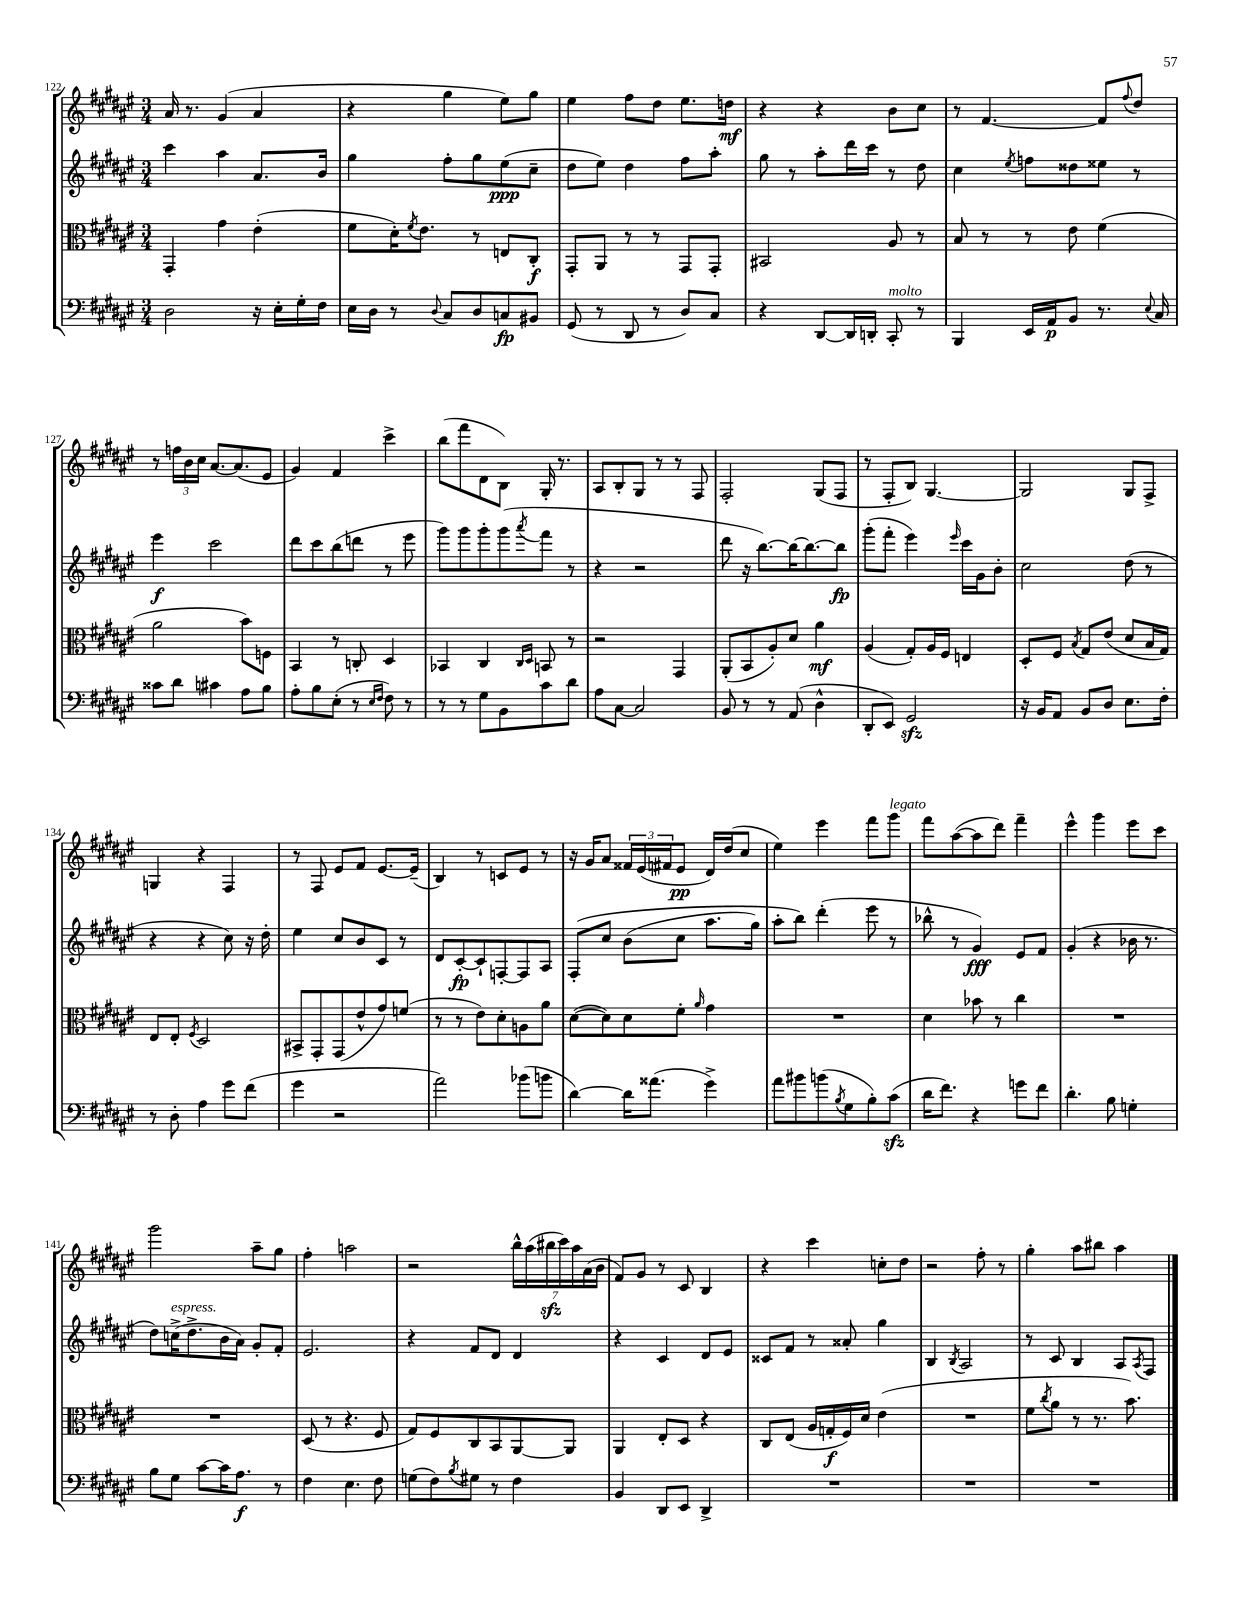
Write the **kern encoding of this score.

**kern	**dynam	**kern	**dynam	**kern	**dynam	**kern	**dynam
*part4	*part4	*part3	*part3	*part2	*part2	*part1	*part1
*staff4	*staff4	*staff3	*staff3	*staff2	*staff2	*staff1	*staff1
*clefF4	*	*clefC3	*	*clefG2	*	*clefG2	*
*k[f#c#g#d#a#e#]	*	*k[f#c#g#d#a#e#]	*	*k[f#c#g#d#a#e#]	*	*k[f#c#g#d#a#e#]	*
*M3/4	*	*M3/4	*	*M3/4	*	*M3/4	*
=122	=122	=122	=122	=122	=122	=122	=122
2D#\	.	4GG#'/	.	4ccc#\	.	16a#/	.
.	.	.	.	.	.	8.r	.
.	.	4g#\	.	4aa#\	.	(4g#/	.
16r	.	(4e#'\	.	8.a#/L	.	4a#/	.
16E#'\LL	.	.	.	.	.	.	.
16G#'\	.	.	.	.	.	.	.
16F#\JJ	.	.	.	16b/Jk	.	.	.
=123	=123	=123	=123	=123	=123	=123	=123
16E#\LL	.	8f#\L	.	4gg#\	.	4r	.
16D#\JJ	.	.	.	.	.	.	.
8r	.	16d#'\K)	.	.	.	.	.
.	.	8qf#/	.	.	.	.	.
.	.	8.e#\J	.	.	.	.	.
8qqD#/	.	.	.	.	.	.	.
8C#/L	.	.	.	8ff#'\L	.	4gg#\	.
8D#/	.	8r	.	8gg#\	.	.	.
8Cn/	fp	8En/L	.	(8ee#\	ppp	8ee#\L)	.
8BB#X/J	.	8C#'/J	f	8cc#~\J	.	8gg#\J	.
=124	=124	=124	=124	=124	=124	=124	=124
(8GG#/	.	8GG#'/L	.	8dd#\L	.	4ee#\	.
8r	.	8AA#/J	.	8ee#\J)	.	.	.
8DD#/	.	8r	.	4dd#\	.	8ff#\L	.
8r	.	8r	.	.	.	8dd#\J	.
8D#/L)	.	8GG#/L	.	8ff#\L	.	8.ee#\L	.
8C#/J	.	8GG#'/J	.	8aa#'\J	.	.	.
.	.	.	.	.	.	16ddn\Jk	mf
=125	=125	=125	=125	=125	=125	=125	=125
4r	.	2BB#X/	.	8gg#\	.	4r	.
.	.	.	.	8r	.	.	.
[8DD#/L	.	.	.	8aa#'\L	.	4r	.
16DD#/L]	.	.	.	16ddd#\L	.	.	.
16DDn'/JJ	.	.	.	16ccc#\JJ	.	.	.
!LO:TX:a:i:t=molto	!	!	!	!	!	!	!
8CC#'/	.	8A#/	.	8r	.	8b\L	.
8r	.	8r	.	8dd#\	.	8cc#\J	.
=126	=126	=126	=126	=126	=126	=126	=126
4BBB/	.	8B/	.	4cc#\	.	8r	.
.	.	8r	.	.	.	[4.f#/	.
.	.	.	.	8qee#/	.	.	.
16EE#/LL	.	8r	.	8ffn\L	.	.	.
16AA#/J	p	.	.	.	.	.	.
8BB/J	.	8e#\	.	8dd##X\	.	.	.
8.r	.	(4f#\	.	8ee##X\J	.	8f#/L]	.
.	.	.	.	.	.	8qqff#/	.
.	.	.	.	8r	.	8dd#/J	.
8qqE#/	.	.	.	.	.	.	.
16C#/	.	.	.	.	.	.	.
!!LO:LB:g=z
=127	=127	=127	=127	=127	=127	=127	=127
8c##X\L	.	2a#\	.	4eee#\	f	8r	.
8d#\J	.	.	.	.	.	24ffn\LL	.
.	.	.	.	.	.	24b\	.
.	.	.	.	.	.	24cc#\JJ	.
4c#X\	.	.	.	2ccc#\	.	[8.a#/L	.
.	.	.	.	.	.	(8.a#/]	.
8A#\L	.	8b\L)	.	.	.	.	.
8B\J	.	8Fn\J	.	.	.	8e#/J	.
=128	=128	=128	=128	=128	=128	=128	=128
8A#'\L	.	4BB/	.	8ddd#\L	.	4g#/)	.
8B\	.	.	.	8ccc#\	.	.	.
(8E#'\J	.	8r	.	(8bb\	.	4f#/	.
8r	.	8Cn'/	.	8dddn\J	.	.	.
16qqE#/LL	.	.	.	.	.	.	.
16qqF#/JJ	.	.	.	.	.	.	.
8F#\)	.	4D#/	.	8r	.	4ccc#^\	.
8r	.	.	.	8eee#\	.	.	.
=129	=129	=129	=129	=129	=129	=129	=129
8r	.	4BB-X/	.	8ggg#\L)	.	(8bb\L	.
8r	.	.	.	8ggg#\	.	8fff#\	.
8G#\L	.	4C#/	.	8ggg#'\	.	8d#\	.
8BB\	.	.	.	(8ggg#\	.	8B\J)	.
.	.	16qqC#/LL	.	.	.	.	.
.	.	16qqD#/JJ	.	8qaaa#/	.	.	.
8c#\	.	8BBn/	.	8fff#\J	.	16G#'/	.
.	.	.	.	.	.	8.r	.
8d#\J	.	8r	.	8r	.	.	.
=130	=130	=130	=130	=130	=130	=130	=130
8A#\L	.	2r	.	4r	.	8A#/L	.
[8C#\J	.	.	.	.	.	8B'/	.
2C#/]	.	.	.	2r	.	8G#/J	.
.	.	.	.	.	.	8r	.
.	.	4GG#/	.	.	.	8r	.
.	.	.	.	.	.	8F#/	.
=131	=131	=131	=131	=131	=131	=131	=131
8BB/	.	(8AA#'/L	.	8ddd#\	.	2F#'/	.
8r	.	8BB/	.	16r	.	.	.
.	.	.	.	[8.bb\L)	.	.	.
8r	.	8A#'/)	.	.	.	.	.
(8AA#/	.	8d#/J	.	16bb\K_	.	.	.
.	.	.	.	8.bb\_	.	.	.
4D#^^\	.	4a#\	mf	.	.	(8G#/L	.
.	.	.	.	8bb\J]	fp	8F#/J	.
=132	=132	=132	=132	=132	=132	=132	=132
8DD#'/L	.	(4A#/	.	(8ggg#'\L	.	8r	.
8EE#/J)	.	.	.	8fff#'\J	.	8F#'/L	.
2GG#zz/	.	8G#'/L)	.	4eee#\)	.	8B/J)	.
.	.	16A#/L	.	.	.	[4.G#/	.
.	.	16F#/JJ	.	.	.	.	.
.	.	.	.	16qqeee#/	.	.	.
.	.	4En/	.	16ccc#\LL	.	.	.
.	.	.	.	16g#\J	.	.	.
.	.	.	.	8b'\J	.	.	.
=133	=133	=133	=133	=133	=133	=133	=133
16r	.	8D#'/L	.	2cc#\	.	2G#/]	.
16BB/KL	.	.	.	.	.	.	.
8AA#/J	.	8F#/J	.	.	.	.	.
.	.	8qB/	.	.	.	.	.
8BB/L	.	8G#/L	.	.	.	.	.
8D#/J	.	(8e#/J	.	.	.	.	.
8.E#\L	.	8d#/L	.	(8dd#\	.	8G#/L	.
.	.	16B/L	.	8r	.	8F#^/J	.
16F#'\Jk	.	16G#/JJ)	.	.	.	.	.
!!LO:LB:g=z
=134	=134	=134	=134	=134	=134	=134	=134
8r	.	8E#/L	.	4r	.	4Gn/	.
8D#'\	.	8E#'/J	.	.	.	.	.
.	.	8qF#/	.	.	.	.	.
4A#\	.	2D#/	.	4r	.	4r	.
8g#\L	.	.	.	8cc#\)	.	4F#/	.
(8f#\J	.	.	.	16r	.	.	.
.	.	.	.	16dd#'\	.	.	.
=135	=135	=135	=135	=135	=135	=135	=135
4g#\	.	8BB#X^/L	.	4ee#\	.	8r	.
.	.	8GG#'/	.	.	.	8F#/	.
2r	.	(8GG#/	.	8cc#/L	.	8e#/L	.
.	.	8e#^^/	.	8b/	.	8f#/J	.
.	.	8g#/)	.	8c#/J	.	[8.e#/L	.
.	.	(8fn/J	.	8r	.	.	.
.	.	.	.	.	.	(16e#~/Jk]	.
=136	=136	=136	=136	=136	=136	=136	=136
2a#\)	.	8r	.	8d#/L	.	4B/)	.
.	.	8r	.	[8c#'/	fp	.	.
.	.	8e#\L)	.	8c#`/]	.	8r	.
.	.	8d#'\	.	[8Fn'/	.	8cn/L	.
(8b-X\L	.	8An\	.	8F/]	.	8e#/J	.
8bn\J	.	8a#\J	.	8A#/J	.	8r	.
=137	=137	=137	=137	=137	=137	=137	=137
[4d#\)	.	([8d#\L	.	(8F#'/L	.	16r	.
.	.	.	.	.	.	16g#/KL	.
.	.	8d#\])	.	8cc#/J	.	8a#/J	.
16d#\KL]	.	8d#\	.	(8b\L	.	24f##X/LL	.
.	.	.	.	.	.	(24e#/	.
(8.a##X\J	.	.	.	.	.	.	.
.	.	.	.	.	.	24f#X/J	.
.	.	8f#'\J	.	8cc#\J	.	8e#/J	pp
.	.	16qqa#/	.	.	.	.	.
4g#^\)	.	4g#\	.	8.aa#\L	.	16d#/LL)	.
.	.	.	.	.	.	(16dd#/J	.
.	.	.	.	.	.	8cc#/J	.
.	.	.	.	16gg#\Jk)	.	.	.
=138	=138	=138	=138	=138	=138	=138	=138
8a#\L	.	2.r	.	8aa#'\L	.	4ee#\)	.
8b#X\	.	.	.	8bb\J)	.	.	.
(8bn\	.	.	.	(4ddd#'\	.	4eee#\	.
8qB/	.	.	.	.	.	.	.
8G#\	.	.	.	.	.	.	.
8B'\)	.	.	.	8eee#\	.	8fff#\L	.
!	!	!	!	!	!	!LO:TX:a:i:t=legato	!
(8c#zz\J	.	.	.	8r	.	8ggg#\J	.
=139	=139	=139	=139	=139	=139	=139	=139
16d#\KL	.	4d#\	.	8bb-X^^\	.	8fff#\L	.
8.f#\J)	.	.	.	.	.	.	.
.	.	.	.	8r	.	([8aa#\	.
4r	.	8b-X\	.	4g#/)	fff	8aa#\]	.
.	.	8r	.	.	.	8ddd#\J)	.
8gn\L	.	4cc#\	.	8e#/L	.	4fff#~\	.
8f#\J	.	.	.	8f#/J	.	.	.
=140	=140	=140	=140	=140	=140	=140	=140
4.d#'\	.	2.r	.	(4g#'/	.	4eee#^^\	.
.	.	.	.	4r	.	4ggg#\	.
8B\	.	.	.	.	.	.	.
4Gn'\	.	.	.	16b-X\	.	8eee#\L	.
.	.	.	.	8.r	.	.	.
.	.	.	.	.	.	8ccc#\J	.
!!LO:LB:g=z
=141	=141	=141	=141	=141	=141	=141	=141
8B\L	.	2.r	.	8dd#\L)	.	2ggg#\	.
!	!	!	!	!LO:TX:a:i:t=espress.	!	!	!
8G#\J	.	.	.	(16ccn^\K	.	.	.
.	.	.	.	8.dd#^\	.	.	.
[8c#\L	.	.	.	.	.	.	.
16c#\K]	.	.	.	16b\L	.	.	.
8.A#\J	f	.	.	16a#\JJ)	.	.	.
.	.	.	.	8g#'/L	.	8aa#~\L	.
8r	.	.	.	8f#'/J	.	8gg#\J	.
=142	=142	=142	=142	=142	=142	=142	=142
4F#\	.	(8D#/	.	2.e#/	.	4ff#'\	.
.	.	8r	.	.	.	.	.
4.E#\	.	4.r	.	.	.	2aan\	.
8F#\	.	8F#/	.	.	.	.	.
=143	=143	=143	=143	=143	=143	=143	=143
(8Gn\L	.	8G#/L)	.	4r	.	2r	.
8F#\)	.	8F#/	.	.	.	.	.
8qB/	.	.	.	.	.	.	.
8G#X\J	.	8C#/	.	8f#/L	.	.	.
8r	.	8BB/	.	8d#/J	.	.	.
4F#\	.	[8AA#/	.	4d#/	.	28bb^^\LL	.
.	.	.	.	.	.	(28aa#\	.
.	.	.	.	.	.	28bb#Xzz\	.
.	.	.	.	.	.	28ccc#\)	.
.	.	8AA#/J]	.	.	.	.	.
.	.	.	.	.	.	28aa#\	.
.	.	.	.	.	.	(28a#\	.
.	.	.	.	.	.	28b\JJ	.
=144	=144	=144	=144	=144	=144	=144	=144
4BB/	.	4AA#/	.	4r	.	8f#/L)	.
.	.	.	.	.	.	8g#/J	.
8DD#/L	.	8E#'/L	.	4c#/	.	8r	.
8EE#/J	.	8D#/J	.	.	.	8c#/	.
4DD#^/	.	4r	.	8d#/L	.	4B/	.
.	.	.	.	8e#/J	.	.	.
=145	=145	=145	=145	=145	=145	=145	=145
2.r	.	8C#/L	.	8c##X/L	.	4r	.
.	.	(8E#/J	.	8f#/J	.	.	.
.	.	16A#/LL	.	8r	.	4ccc#\	.
.	.	16Gn'/	f	.	.	.	.
.	.	16F#/)	.	8a##X'/	.	.	.
.	.	16d#/JJ	.	.	.	.	.
.	.	(4e#\	.	4gg#\	.	8ccn'\L	.
.	.	.	.	.	.	8dd#\J	.
=146	=146	=146	=146	=146	=146	=146	=146
2.r	.	2.r	.	4B/	.	2r	.
.	.	.	.	8qB/	.	.	.
.	.	.	.	2A#/	.	.	.
.	.	.	.	.	.	8ff#'\	.
.	.	.	.	.	.	8r	.
=147	=147	=147	=147	=147	=147	=147	=147
2.r	.	8f#\L	.	8r	.	4gg#'\	.
.	.	8qcc#/	.	.	.	.	.
.	.	8a#\J	.	8c#/	.	.	.
.	.	8r	.	4B/	.	8aa#\L	.
.	.	8.r	.	.	.	8bb#X\J	.
.	.	.	.	8A#/L	.	4aa#\	.
.	.	8.b\)	.	.	.	.	.
.	.	.	.	8qA#/	.	.	.
.	.	.	.	8F#/J	.	.	.
==	==	==	==	==	==	==	==
*-	*-	*-	*-	*-	*-	*-	*-
